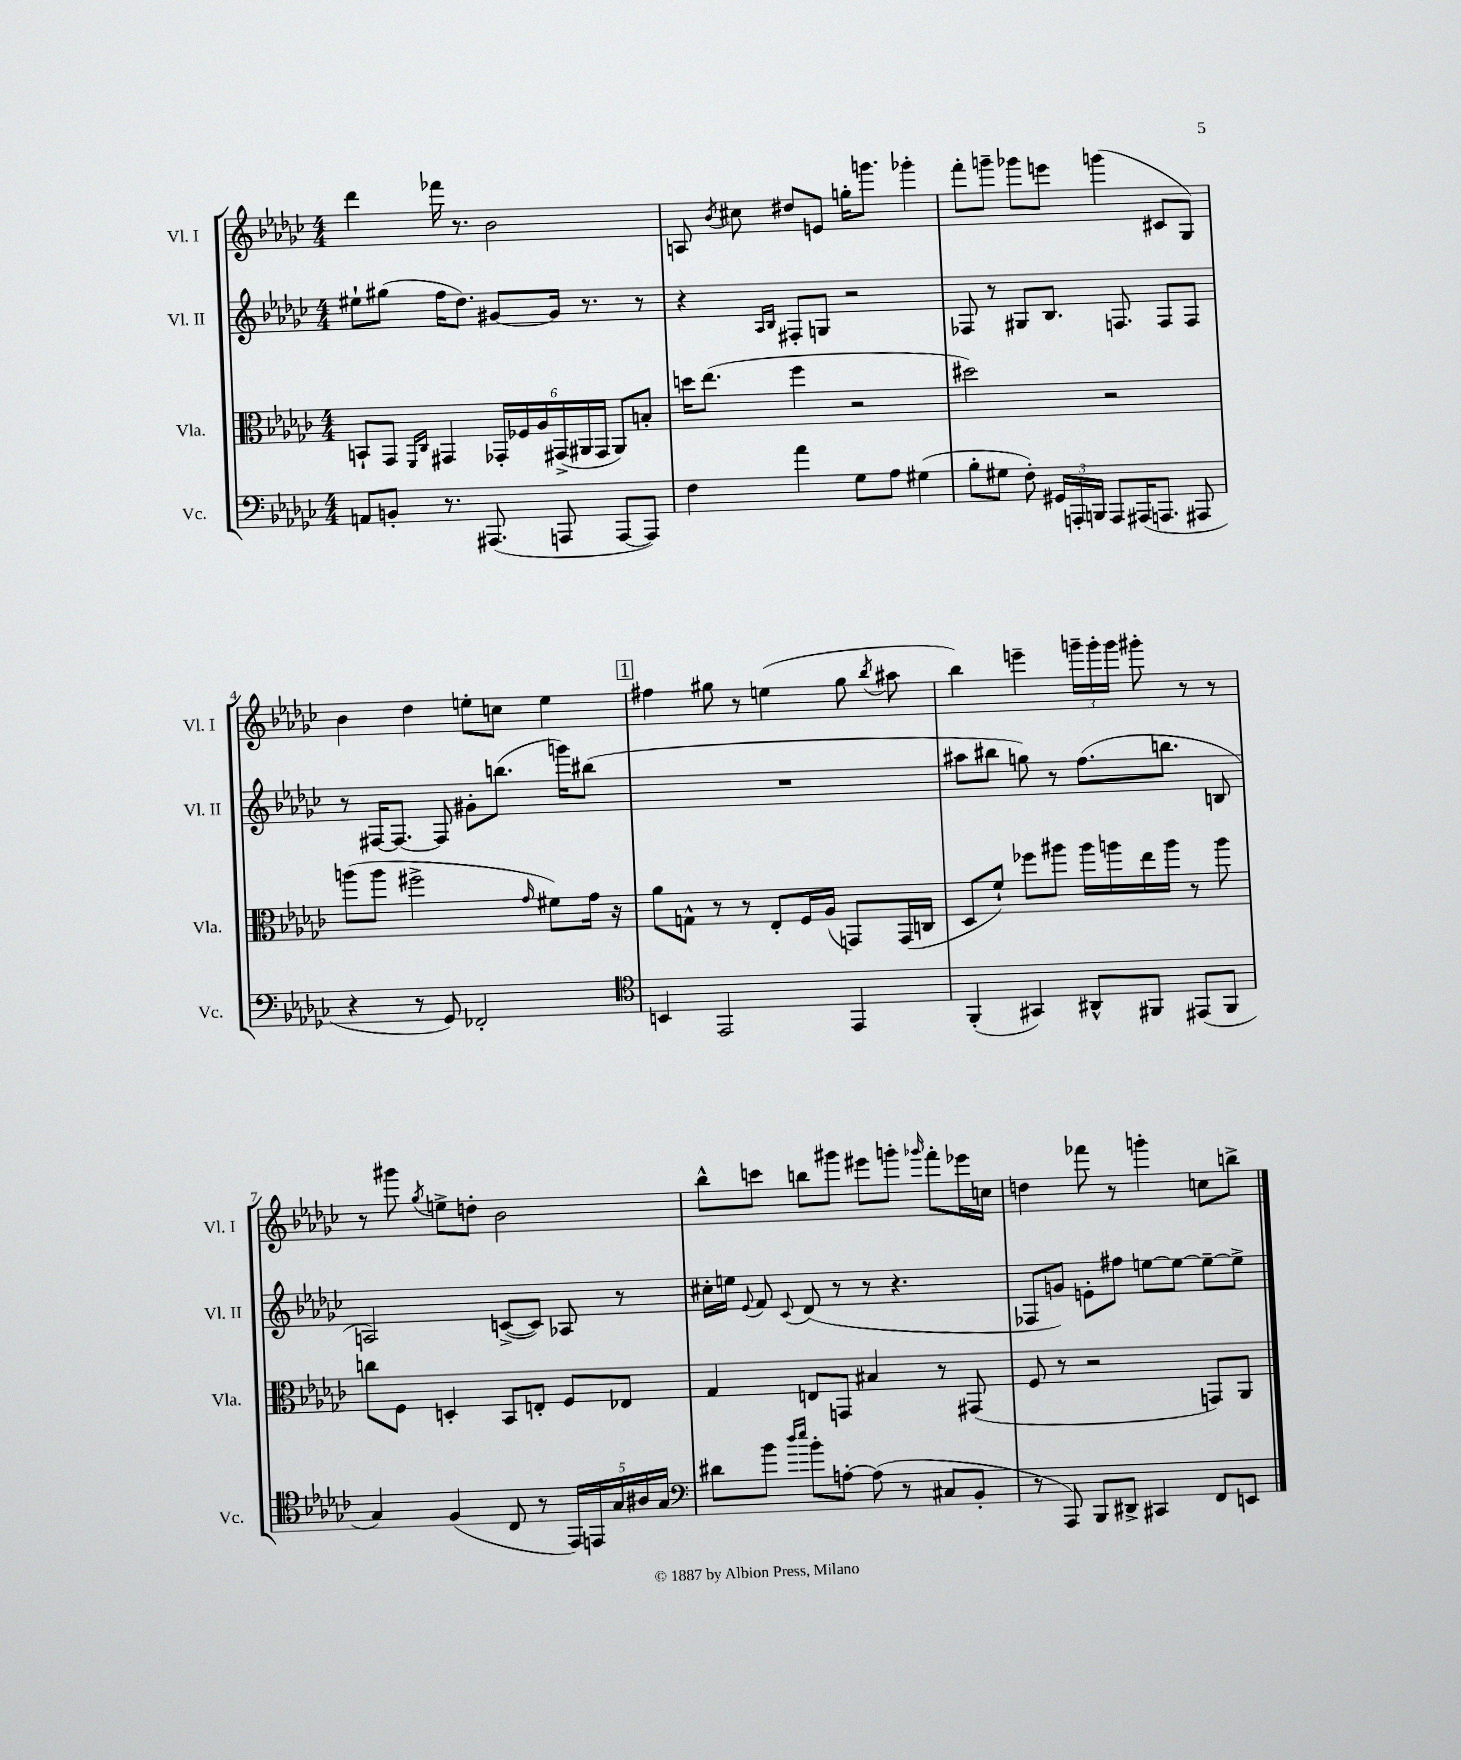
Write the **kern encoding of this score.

**kern	**kern	**kern	**kern
*part4	*part3	*part2	*part1
*staff4	*staff3	*staff2	*staff1
*I"Vc.	*I"Vla.	*I"Vl. II	*I"Vl. I
*I'Vc.	*I'Vla.	*I'Vl. II	*I'Vl. I
*clefF4	*clefC3	*clefG2	*clefG2
*k[b-e-a-d-g-c-]	*k[b-e-a-d-g-c-]	*k[b-e-a-d-g-c-]	*k[b-e-a-d-g-c-]
*M4/4	*M4/4	*M4/4	*M4/4
=1	=1	=1	=1
8AAn/L	8BBn`/L	8ee#X`\L	4ddd-\
8BBn'/J	8GG-/J	(8gg#X\J	.
.	16qqFF/LL	.	.
.	16qqC-/JJ	.	.
8.r	4GG#X/	16ff\KL	16fff-X\
.	.	8.dd-\J)	8.r
(8.AAA#X/	.	.	.
.	24GG-X'/LL	[8g#X/L	2b-\
.	24F-X/	.	.
.	24A-/	.	.
8AAAn/	(24GG#X^/	16g#/Jk]	.
.	24AA#X/	.	.
.	.	8.r	.
.	24GG#/JJ	.	.
[8AAA/L	8AA#/L)	.	.
8AAA/J])	8Bn'/J	8r	.
=2	=2	=2	=2
4F\	16ddn\KL	4r	8An/
.	(8.ee-\J	.	.
.	.	.	8qb-/
.	.	.	8cc#X\
.	.	16qqA-/LL	.
.	.	16qqB-/JJ	.
4a-\	4ff\	8F#X'/L	8dd#X/L
.	.	8Gn/J	8en/J
8G-\L	2r	2r	16ggn'\KL
.	.	.	8.gggn\J
8A-\J	.	.	.
(4G#X\	.	.	4ggg-X'\
=3	=3	=3	=3
8B-'\L	2dd#X\)	8F-X/	8fff'\L
8G#X\J	.	8r	8gggn~\J
8F'\)	.	8G#X/L	8ggg-X\L
24GG#X/LL	.	8.B-/J	8eeen\J
24AAAn'/	.	.	.
24BBBn/JJ	.	.	.
8AAA/L	2r	.	(4gggn\
.	.	8.Fn/	.
(16AAA#X/K	.	.	.
8.AAAn/J	.	.	.
.	.	8F/L	8c#X/L
8AAA#X/	.	8F/J	8G-/J)
!!LO:LB:g=z
=4	=4	=4	=4
4r	(8aan\L	8r	4b-\
.	8aa\J	[16F#X/KL	.
.	.	8.F#/J_	.
8r	2ff#X^\	.	4dd-\
8GG-/)	.	8F#/]	.
2FF-X'/	.	8g#X'\L	8een'\L
.	.	(8.bbn\J	8ccn\J
.	16qqg-/	.	.
.	8f#X\L)	.	4ee\
.	.	16gggn\KL)	.
.	16g-\Jk	(8bb#X\J	.
.	16r	.	.
!!LO:REH:place=s1:t=1
=5	=5	=5	=5
*clefC4	*	*	*
4BBn/	8a-\L	1r	4ff#X\
.	8Gn^^\J	.	.
2EE-/	8r	.	8gg#X\
.	8r	.	8r
.	8E-'/L	.	(4een\
.	16F/L	.	.
.	(16A-/JJ	.	.
4EE-/	8GGn/L)	.	8gg#\
.	.	.	8qbb-/
.	(16GG/L	.	8aa#X\
.	16Cn/JJ	.	.
=6	=6	=6	=6
(4FF'/	8D-/L	8aa#X\L	4bb-\)
.	8f`/J)	8bb#X\J	.
4GG#X/)	8ff-X\L	8ggn\)	4eeen~\
.	8aa#X\J	8r	.
8AA#X^^/L	16aa#\LL	(8.ff\L	24gggn~\LL
.	.	.	24ggg'\
.	16aan\	.	.
.	.	.	24ggg\JJ
8FF#X/J	16ee-\	.	8ggg#X'\
.	16aa\JJ	8.bbn\J	.
(8EE#X/L	8r	.	8r
8FF#/J	8aa\	8Bn/	8r
!!LO:LB:g=z
=7	=7	=7	=7
4G-/)	8ccn\L	2An/)	8r
.	8F\J	.	8ggg#X\
.	.	.	8qgg-/
(4F/	4Dn'/	.	8een^\L
.	.	.	8ddn'\J
8C-/	8BB-/L	([8cn^/L	2b-\
8r	8En'/J	8c/J])	.
20EE-/LL)	8F/L	8A-X/	.
20EEn/	.	.	.
20G-/	.	.	.
.	8E-X/J	8r	.
20A#X/	.	.	.
20G-/JJ	.	.	.
=8	=8	=8	=8
*clefF4	*	*	*
8d#X\L	4G-/	16cc#X'\LL	8bb-^^\L
.	.	16een\JJ	.
.	.	8qqe-/	.
8b-\J	.	8f/	8cccn\J
16qqdd-/LL	.	.	.
16qqee-/JJ	.	8qqc-/	.
8b-'\L	8En/L	(8d-/	8bbn\L
[8An'\J	8GGn/J	8r	8ggg#X\J
(8A\]	4B#X/	8r	8eee#X\L
8r	.	4.r	8gggn'\J
.	.	.	16qqggg-X/
8C#X/L	8r	.	8fff'\L
8BB-'/J	(8GG#X/	.	16eee-X\L
.	.	.	16ccn\JJ
=9	=9	=9	=9
8r	8F/	8F-X/L	4ddn\
8AAA-/)	8r	8gn/J)	.
8BBB-/L	2r	8en'\L	8fff-X\
8DD#X^/J	.	8ff#X\J	8r
4CC#X/	.	[8een\L	4gggn'\
.	.	8ee\J_	.
8FF/L	8GGn/L)	8ee~\L_	8ccn\L
8EEn/J	8AA-/J	8ee^\J]	8bbn^\J
==	==	==	==
*-	*-	*-	*-
